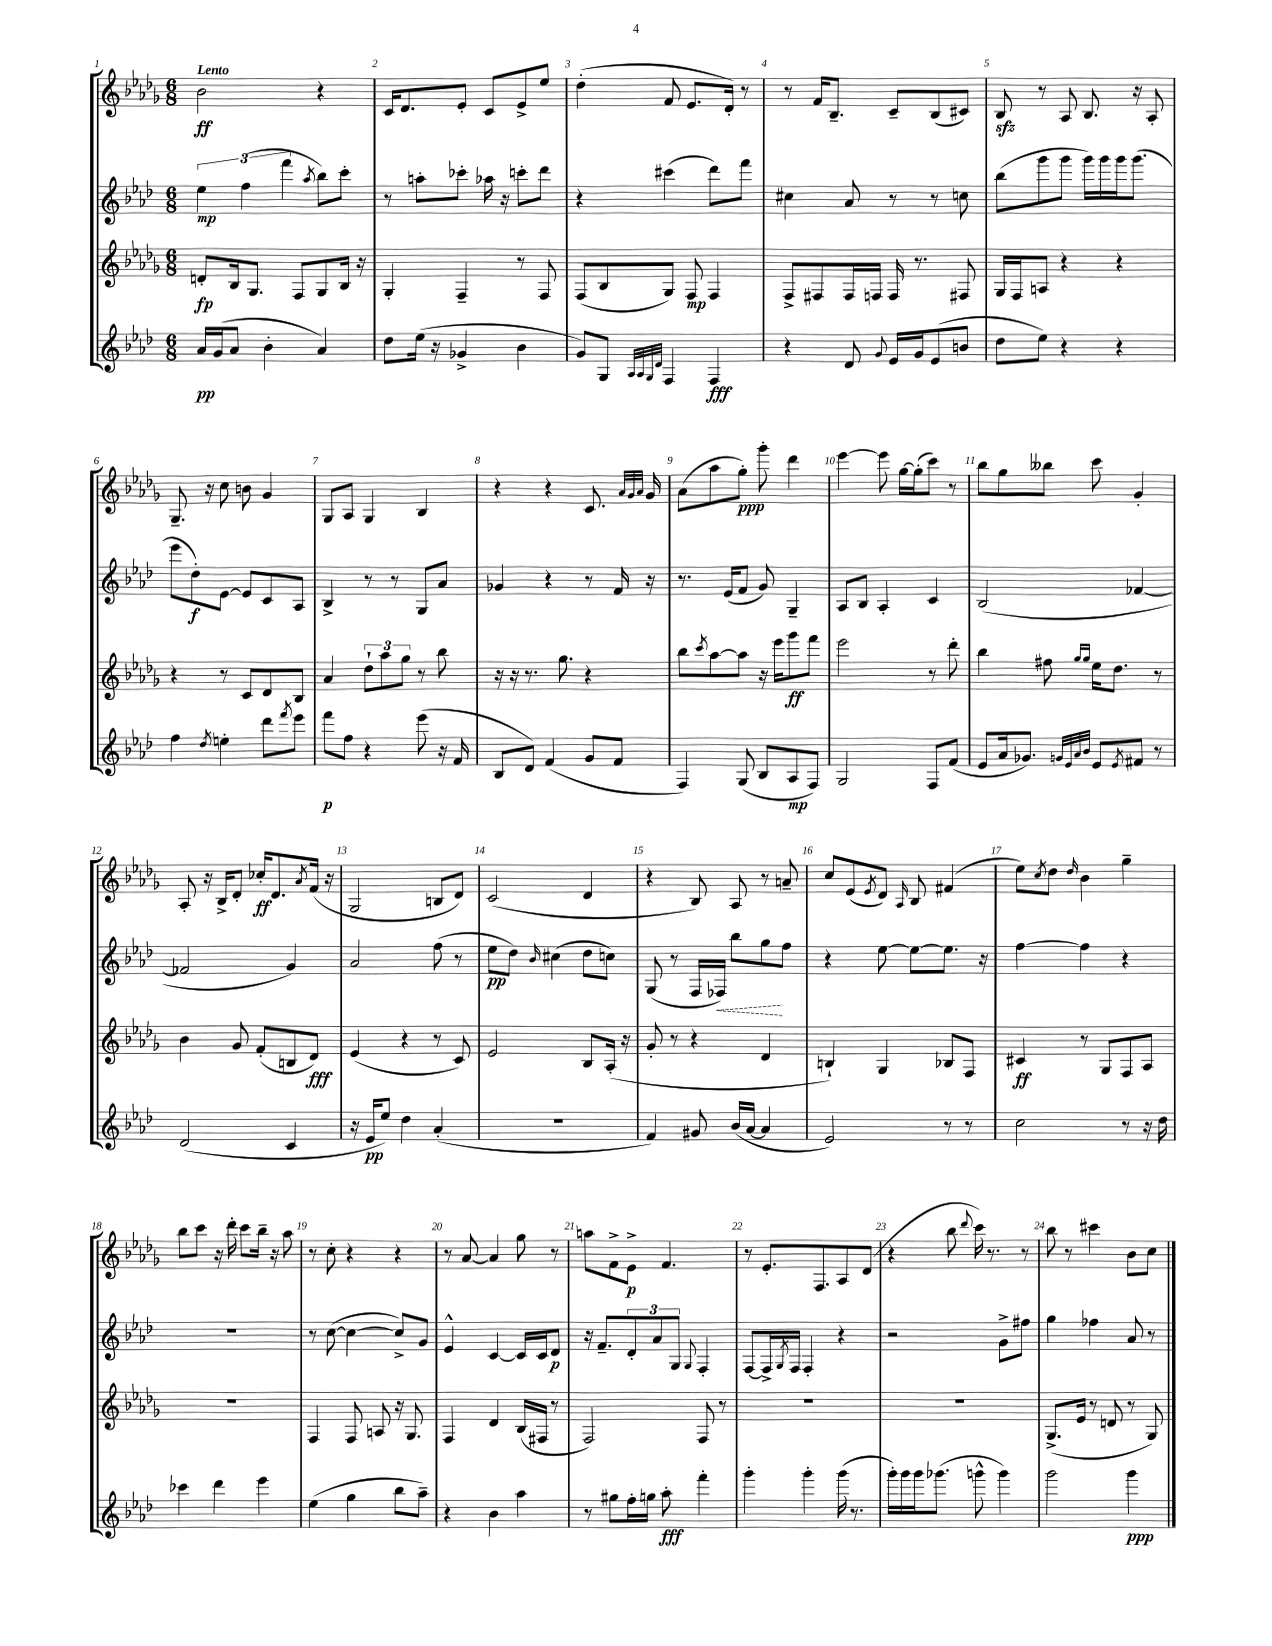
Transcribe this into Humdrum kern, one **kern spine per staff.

**kern	**dynam	**kern	**dynam	**kern	**dynam	**kern	**dynam
*part4	*part4	*part3	*part3	*part2	*part2	*part1	*part1
*staff4	*staff4	*staff3	*staff3	*staff2	*staff2	*staff1	*staff1
*clefG2	*	*clefG2	*	*clefG2	*	*clefG2	*
*k[b-e-a-d-]	*	*k[b-e-a-d-g-]	*	*k[b-e-a-d-]	*	*k[b-e-a-d-g-]	*
*M6/8	*	*M6/8	*	*M6/8	*	*M6/8	*
=1	=1	=1	=1	=1	=1	=1	=1
!	!	!	!	!	!	!LO:TX:a:B:t=Lento	!
16a-/LL	pp	8dn'/L	fp	6ee-\	mp	2b-\	ff
(16g/J	.	.	.	.	.	.	.
8a-/J	.	16B-/k	.	.	.	.	.
.	.	.	.	(6ff\	.	.	.
.	.	8.G-/J	.	.	.	.	.
4b-'\	.	.	.	.	.	.	.
.	.	.	.	6fff\	.	.	.
.	.	8F/L	.	.	.	.	.
.	.	.	.	8qaa-/	.	.	.
4a-/)	.	8G-/	.	8bb-\L)	.	4r	.
.	.	16B-/Jk	.	8ccc'\J	.	.	.
.	.	16r	.	.	.	.	.
=2	=2	=2	=2	=2	=2	=2	=2
8dd-\L	.	4G-'/	.	8r	.	16c/KL	.
.	.	.	.	.	.	8.d-/	.
(16ee-\Jk	.	.	.	8aan'\L	.	.	.
16r	.	.	.	.	.	.	.
4g-X^/	.	4F~/	.	8ccc-X'\J	.	8e-'/J	.
.	.	.	.	16aa-X\	.	8c/L	.
.	.	.	.	16r	.	.	.
4b-\	.	8r	.	8cccn'\L	.	8e-^/	.
.	.	8F/	.	8ddd-\J	.	8ee-/J	.
=3	=3	=3	=3	=3	=3	=3	=3
8g/L)	.	(8F/L	.	4r	.	(4dd-'\	.
8G/J	.	8B-/	.	.	.	.	.
32qqA-/LLL	.	.	.	.	.	.	.
32qqA-/	.	.	.	.	.	.	.
32qqG/	.	.	.	.	.	.	.
32qqd-/JJJ	.	.	.	.	.	.	.
4F/	.	8G-/J)	.	(4ccc#X\	.	8f/	.
.	.	8F/	mp	.	.	8.e-/L	.
4F/	fff	4F/	.	8ddd-\L)	.	.	.
.	.	.	.	.	.	16d-'/Jk)	.
.	.	.	.	8fff\J	.	8r	.
=4	=4	=4	=4	=4	=4	=4	=4
4r	.	8F^/L	.	4cc#X\	.	8r	.
.	.	8F#X/	.	.	.	16f/KL	.
.	.	.	.	.	.	8.B-~/J	.
8d-/	.	16F#/L	.	8a-/	.	.	.
.	.	16Fn/JJ	.	.	.	.	.
8qqg/	.	.	.	.	.	.	.
16e-/LL	.	16F/	.	8r	.	8c~/L	.
16g/J	.	8.r	.	.	.	.	.
(8e-/	.	.	.	8r	.	(8B-/	.
8bn/J	.	8F#X/	.	8ccn\	.	8c#X/J)	.
=5	=5	=5	=5	=5	=5	=5	=5
8dd-\L	.	16G-/LL	.	(8bb-\L	.	8B-zz/	.
.	.	16F/J	.	.	.	.	.
8ee-\J)	.	8An/J	.	8ggg\	.	8r	.
4r	.	4r	.	8ggg\J	.	8A-/	.
.	.	.	.	16ggg\LL)	.	8.B-/	.
.	.	.	.	16ggg\	.	.	.
4r	.	4r	.	16ggg\J	.	.	.
.	.	.	.	(8.ggg\J	.	16r	.
.	.	.	.	.	.	8A-'/	.
!!LO:LB:g=z
=6	=6	=6	=6	=6	=6	=6	=6
4ff\	.	4r	.	8eee-\L	.	8.G-~/	.
.	.	.	.	8dd-'\)	f	.	.
.	.	.	.	.	.	16r	.
8qdd-/	.	.	.	.	.	.	.
4een'\	.	8r	.	[8e-\J	.	8cc\	.
.	.	8c/L	.	8e-/L]	.	8bn\	.
8ddd-\L	.	8d-/	.	8c/	.	4g-/	.
8qfff/	.	.	.	.	.	.	.
8eee-\J	.	8B-/J	.	8A-/J	.	.	.
=7	=7	=7	=7	=7	=7	=7	=7
8fff\L	p	4a-/	.	4B-^/	.	8G-/L	.
8ff\J	.	.	.	.	.	8A-/J	.
4r	.	12dd-`\L	.	8r	.	4G-/	.
.	.	12aa-\	.	.	.	.	.
.	.	.	.	8r	.	.	.
.	.	12gg-\J	.	.	.	.	.
(8eee-\	.	8r	.	8G/L	.	4B-/	.
16r	.	8bb-\	.	8a-/J	.	.	.
16f/	.	.	.	.	.	.	.
=8	=8	=8	=8	=8	=8	=8	=8
8B-/L	.	16r	.	4g-X/	.	4r	.
.	.	16r	.	.	.	.	.
8d-/J)	.	8.r	.	.	.	.	.
(4f/	.	.	.	4r	.	4r	.
.	.	8.gg-\	.	.	.	.	.
8g/L	.	4r	.	8r	.	8.c/	.
8f/J	.	.	.	16f/	.	.	.
.	.	.	.	.	.	32qqa-/LLL	.
.	.	.	.	.	.	32qqg-/	.
.	.	.	.	.	.	32qqa-/JJJ	.
.	.	.	.	16r	.	16g-/	.
=9	=9	=9	=9	=9	=9	=9	=9
4F/)	.	8bb-\L	.	8.r	.	(8a-\L	.
.	.	8qccc/	.	.	.	.	.
.	.	[8aa-\	.	.	.	8aa-\	.
.	.	.	.	(16e-/KL	.	.	.
(8G/	.	8aa-\J]	.	8f/J	.	8gg-'\J)	ppp
8B-/L	.	16r	.	8g/)	.	8ggg-'\	.
.	.	16eee-\KL	.	.	.	.	.
8A-/	mp	8ggg-\	ff	4G~/	.	4ddd-\	.
8F/J)	.	8fff\J	.	.	.	.	.
=10	=10	=10	=10	=10	=10	=10	=10
2G/	.	2eee-\	.	8A-/L	.	[4eee-\	.
.	.	.	.	8B-/J	.	.	.
.	.	.	.	4A-'/	.	8eee-\]	.
.	.	.	.	.	.	[16gg-\LL	.
.	.	.	.	.	.	(16gg-'\J]	.
8F/L	.	8r	.	4c/	.	8ccc\J)	.
(8f/J	.	8ddd-'\	.	.	.	8r	.
=11	=11	=11	=11	=11	=11	=11	=11
8e-/L	.	4bb-\	.	(2B-/	.	8bb-\L	.
16a-/k	.	.	.	.	.	8gg-\	.
8.g-X/J)	.	.	.	.	.	.	.
.	.	8ff#X\	.	.	.	8bb--X\J	.
32qqgn/LLL	.	.	.	.	.	.	.
32qqe-/	.	.	.	.	.	.	.
32qqa-/	.	16qqgg-/LL	.	.	.	.	.
32qqb-/JJJ	.	16qqgg-/JJ	.	.	.	.	.
8e-/L	.	16ee-\KL	.	.	.	8ccc\	.
.	.	8.dd-\J	.	.	.	.	.
8qe-/	.	.	.	.	.	.	.
8f#X/J	.	.	.	[4f-X/	.	4g-'/	.
8r	.	8r	.	.	.	.	.
!!LO:LB:g=z
=12	=12	=12	=12	=12	=12	=12	=12
(2d-/	.	4b-\	.	2f-X/]	.	8A-'/	.
.	.	.	.	.	.	16r	.
.	.	.	.	.	.	16B-^/KL	.
.	.	8g-/	.	.	.	8d-'/J	.
.	.	(8f'/L	.	.	.	16cc-X'/KL	ff
.	.	.	.	.	.	8.d-/	.
4c/	.	8Bn/	.	4g/)	.	.	.
.	.	.	.	.	.	8qa-/	.
.	.	8d-/J)	fff	.	.	(16f/Jk	.
.	.	.	.	.	.	16r	.
=13	=13	=13	=13	=13	=13	=13	=13
16r	.	(4e-/	.	2a-/	.	2G-/	.
16e-/KL	pp	.	.	.	.	.	.
8ee-/J)	.	.	.	.	.	.	.
4dd-\	.	4r	.	.	.	.	.
(4a-'/	.	8r	.	(8ff\	.	8Bn/L	.
.	.	8c/)	.	8r	.	8d-/J)	.
=14	=14	=14	=14	=14	=14	=14	=14
2.r	.	2e-/	.	8ee-\L	pp	(2c/	.
.	.	.	.	8dd-\J)	.	.	.
.	.	.	.	16qqb-/	.	.	.
.	.	.	.	(4cc#X\	.	.	.
.	.	8B-/L	.	8dd-\L	.	4d-/	.
.	.	(16A-'/Jk	.	8ccn\J)	.	.	.
.	.	16r	.	.	.	.	.
=15	=15	=15	=15	=15	=15	=15	=15
4f/)	.	8g-'/	.	(8G/	.	4r	.
.	.	8r	.	8r	.	.	.
8g#X/	.	4r	.	16F/LL	.	8B-/)	.
!	!	!	!	!	!LO:HP:b	!	!
.	.	.	.	16F-X/JJ)	<	.	.
(16b-/LL	.	.	.	8bb-\L	.	8A-/	.
[16a-/JJ	.	.	.	.	.	.	.
4a-/]	.	4d-/	.	8gg\	.	8r	.
.	.	.	.	8ff\J	[	8an~/	.
=16	=16	=16	=16	=16	=16	=16	=16
2e-/)	.	4Bn`/)	.	4r	.	8cc/L	.
.	.	.	.	.	.	(8e-/	.
.	.	.	.	.	.	8qe-/	.
.	.	4G-/	.	[8ee-\	.	8d-/J)	.
.	.	.	.	.	.	16qqA-/	.
.	.	.	.	8ee-\L_	.	8B-/	.
8r	.	8B-X/L	.	8.ee-\J]	.	(4f#X/	.
8r	.	8F/J	.	.	.	.	.
.	.	.	.	16r	.	.	.
=17	=17	=17	=17	=17	=17	=17	=17
2cc\	.	4c#X/	ff	[4ff\	.	8ee-\L)	.
.	.	.	.	.	.	8qcc/	.
.	.	.	.	.	.	8dd-\J	.
.	.	.	.	.	.	16qqdd-/	.
.	.	8r	.	4ff\]	.	4b-\	.
.	.	8G-/L	.	.	.	.	.
8r	.	8F/	.	4r	.	4gg-~\	.
16r	.	8A-/J	.	.	.	.	.
16dd-\	.	.	.	.	.	.	.
!!LO:LB:g=z
=18	=18	=18	=18	=18	=18	=18	=18
4ccc-X\	.	2.r	.	2.r	.	8bb-\L	.
.	.	.	.	.	.	8ccc\J	.
4ddd-\	.	.	.	.	.	16r	.
.	.	.	.	.	.	16ddd-'\	.
.	.	.	.	.	.	8ccc\L	.
4eee-\	.	.	.	.	.	16bb-~\Jk	.
.	.	.	.	.	.	16r	.
.	.	.	.	.	.	8aa-\	.
=19	=19	=19	=19	=19	=19	=19	=19
(4ee-\	.	4F/	.	8r	.	8r	.
.	.	.	.	([8cc\	.	8cc'\	.
4gg\	.	8F/	.	4cc\_	.	4r	.
.	.	8An/	.	.	.	.	.
8bb-\L	.	16r	.	8cc^/L])	.	4r	.
.	.	8.G-/	.	.	.	.	.
8aa-~\J)	.	.	.	8g/J	.	.	.
=20	=20	=20	=20	=20	=20	=20	=20
4r	.	4F/	.	4e-^^/	.	8r	.
.	.	.	.	.	.	[8a-/	.
4b-\	.	4d-/	.	[4c/	.	4a-/]	.
4aa-\	.	(16B-/LL	.	16c/LL]	.	8gg-\	.
.	.	16F#X/JJ	.	16c/J	.	.	.
.	.	8r	.	8d-/J	p	8r	.
=21	=21	=21	=21	=21	=21	=21	=21
8r	.	2F/)	.	16r	.	8aan\L	.
.	.	.	.	8.f~/L	.	.	.
8gg#X\L	.	.	.	.	.	8f^\	.
16ff'\L	.	.	.	12d-'/	.	8e-^\J	p
16ggn\JJ	.	.	.	.	.	.	.
.	.	.	.	12a-/	.	.	.
8aa-'\	fff	.	.	.	.	4.f/	.
.	.	.	.	12G/J	.	.	.
.	.	.	.	8qqG/	.	.	.
4fff'\	.	8F/	.	4F'/	.	.	.
.	.	8r	.	.	.	.	.
=22	=22	=22	=22	=22	=22	=22	=22
4ggg'\	.	2.r	.	[8F/L	.	8r	.
.	.	.	.	16F^/L]	.	8.e-'/L	.
.	.	.	.	8qG/	.	.	.
.	.	.	.	16F/JJ	.	.	.
4ggg'\	.	.	.	4F'/	.	.	.
.	.	.	.	.	.	8.F/	.
(16ggg\	.	.	.	4r	.	8A-/	.
8.r	.	.	.	.	.	.	.
.	.	.	.	.	.	(8d-/J	.
=23	=23	=23	=23	=23	=23	=23	=23
16ggg'\LL)	.	2.r	.	2r	.	4r	.
16ggg\	.	.	.	.	.	.	.
16ggg\J	.	.	.	.	.	.	.
(8.ggg-X\J	.	.	.	.	.	.	.
.	.	.	.	.	.	8bb-\	.
.	.	.	.	.	.	8qqddd-/	.
8gggn^^\	.	.	.	.	.	16ccc\)	.
.	.	.	.	.	.	8.r	.
4ggg\)	.	.	.	8g^\L	.	.	.
.	.	.	.	8ff#X\J	.	8r	.
=24	=24	=24	=24	=24	=24	=24	=24
2ggg\	.	(8.G-^/L	.	4gg\	.	8bb-\	.
.	.	.	.	.	.	8r	.
.	.	16e-/Jk	.	.	.	.	.
.	.	8r	.	4ff-X\	.	4ccc#X\	.
.	.	8dn/	.	.	.	.	.
4ggg\	ppp	8r	.	8a-/	.	8b-\L	.
.	.	8G-/)	.	8r	.	8cc\J	.
==	==	==	==	==	==	==	==
*-	*-	*-	*-	*-	*-	*-	*-
